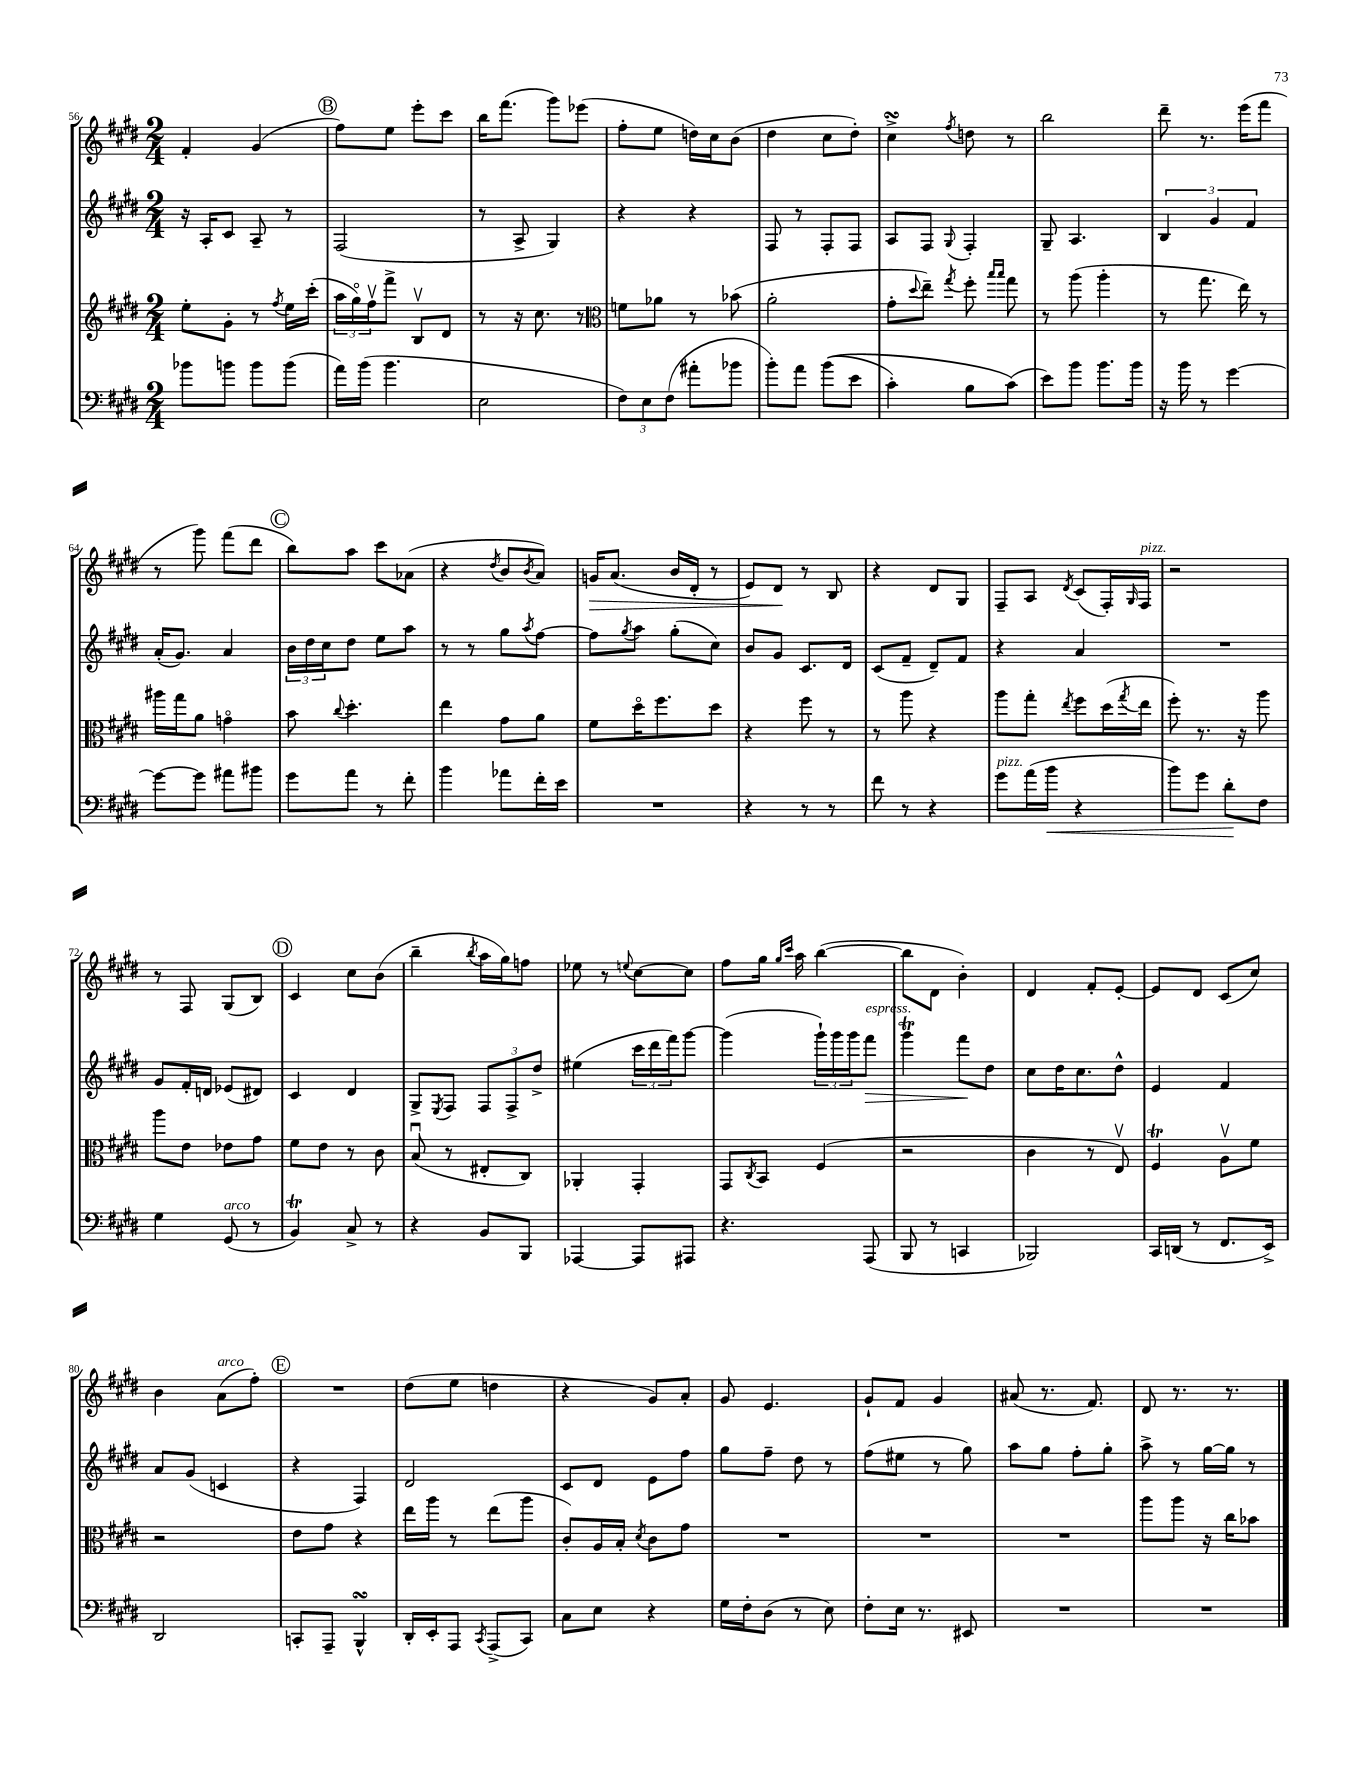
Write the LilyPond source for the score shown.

<<
\new StaffGroup <<
\new Staff = "s0" {
    \clef treble \key e \major \numericTimeSignature \time 2/4
    fis'4-. gis'4( |
    \mark \markup { \circle "B" } fis''8) e''8 e'''8-. cis'''8 |
    b''16 fis'''8.( gis'''8) ees'''8( |
    fis''8-. e''8 d''16) cis''16 b'8( |
    dis''4 cis''8 dis''8-.) |
    cis''4->\turn \acciaccatura { fis''8 } d''8 r8 |
    b''2 |
    dis'''8-- r8. e'''16( fis'''8 |
    r8 gis'''8) fis'''8( dis'''8 |
    \mark \markup { \circle "C" } b''8) a''8 cis'''8 aes'8( |
    r4 \acciaccatura { dis''8 } b'8 \acciaccatura { b'8 } a'8) |
    g'16\> a'8.( b'16 dis'16-. r8 |
    e'8) dis'8\! r8 b8 |
    r4 dis'8 gis8 |
    fis8-- a8 \acciaccatura { dis'8 } cis'8( fis16-.) \grace { gis16 } fis16^\markup { \italic "pizz." } |
    r2 |
    r8 fis8 gis8( b8) |
    \mark \markup { \circle "D" } cis'4 cis''8 b'8( |
    b''4-- \acciaccatura { b''8 } a''16 gis''16) f''8 |
    ees''8 r8 \appoggiatura { e''8 } cis''8~ cis''8 |
    fis''8 gis''16 \grace { gis''16 cis'''16 } a''16 b''4~( |
    b''8 dis'8 b'4-.) |
    dis'4 fis'8-. e'8~-. |
    e'8 dis'8 cis'8( cis''8) |
    b'4 a'8^\markup { \italic "arco" }( fis''8-.) |
    \mark \markup { \circle "E" } R2 |
    dis''8( e''8 d''4 |
    r4 gis'8) a'8-. |
    gis'8 e'4. |
    gis'8-! fis'8 gis'4 |
    ais'8( r8. fis'8.) |
    dis'8 r8. r8. \bar "|." |
}
\new Staff = "s1" {
    \clef treble \key e \major \numericTimeSignature \time 2/4
    r16 a16-. cis'8 a8-- r8 |
    \mark \markup { \circle "B" } fis2( |
    r8 a8-> gis4) |
    r4 r4 |
    fis8 r8 fis8-. fis8 |
    a8 fis8 \appoggiatura { gis8 } fis4-. |
    gis8-- a4. |
    \tuplet 3/2 { b4 gis'4 fis'4 } |
    a'16-.( gis'8.) a'4 |
    \mark \markup { \circle "C" } \tuplet 3/2 { b'16 dis''16 cis''16 } dis''8 e''8 a''8 |
    r8 r8 gis''8 \acciaccatura { a''8 } fis''8~ |
    fis''8 \acciaccatura { gis''8 } a''8 gis''8-.( cis''8) |
    b'8 gis'8 cis'8. dis'16 |
    cis'8( fis'8-- dis'8--) fis'8 |
    r4 a'4 |
    R2 |
    gis'8 fis'16-. d'16 ees'8( dis'8) |
    \mark \markup { \circle "D" } cis'4 dis'4 |
    gis8-> \acciaccatura { e8 } fis8 \tuplet 3/2 { fis8 fis8-> dis''8-> } |
    eis''4( \tuplet 3/2 { cis'''16 dis'''16 fis'''16) } gis'''8~ |
    gis'''4( \tuplet 3/2 { gis'''16-!) gis'''16 gis'''16 } fis'''8\>^\markup { \italic "espress." } |
    gis'''4\trill fis'''8\! dis''8 |
    cis''8 dis''16 cis''8. dis''8-^ |
    e'4 fis'4 |
    a'8 gis'8( c'4 |
    \mark \markup { \circle "E" } r4 fis4) |
    dis'2 |
    cis'8 dis'8 e'8 fis''8 |
    gis''8 fis''8-- dis''8 r8 |
    fis''8( eis''8 r8 gis''8) |
    a''8 gis''8 fis''8-. gis''8-. |
    a''8-> r8 gis''16~ gis''16 r8 \bar "|." |
}
\new Staff = "s2" {
    \clef treble \key e \major \numericTimeSignature \time 2/4
    e''8-. gis'8-. r8 \acciaccatura { fis''8 } e''16 cis'''16-.( |
    \mark \markup { \circle "B" } \tuplet 3/2 { a''16 gis''16\flageolet) fis''16\upbow } fis'''8-> b8\upbow dis'8 |
    r8 r16 cis''8. r8 |
    \clef alto f'8 aes'8 r8 bes'8( |
    a'2-. |
    gis'8-. \appoggiatura { dis''8 } e''8--) \acciaccatura { gis''8 } fis''8-. \grace { b''16 b''16 } gis''8 |
    r8 a''8( a''4-. |
    r8 gis''8. e''16) r8 |
    ais''16 gis''16 a'8 g'4\flageolet |
    \mark \markup { \circle "C" } b'8 \appoggiatura { cis''8 } dis''4.-. |
    e''4 gis'8 a'8 |
    fis'8 dis''16\flageolet fis''8. dis''8 |
    r4 fis''8 r8 |
    r8 a''8 r4 |
    a''8 gis''8-. \acciaccatura { e''8 } fis''8 dis''16( \acciaccatura { gis''8 } e''16 |
    fis''8-.) r8. r16 a''8 |
    a''8 e'8 ees'8 gis'8 |
    \mark \markup { \circle "D" } fis'8 e'8 r8 cis'8 |
    b8\downbow( r8 eis8-. cis8) |
    aes,4-. gis,4-. |
    gis,8 \acciaccatura { cis8 } b,8 fis4( |
    r2 |
    cis'4 r8 e8\upbow) |
    fis4\trill a8\upbow fis'8 |
    r2 |
    \mark \markup { \circle "E" } e'8 gis'8 r4 |
    e''16 a''16 r8 e''8( a''8 |
    cis'8-.) a16 b16-. \acciaccatura { dis'8 } cis'8 gis'8 |
    R2 |
    R2 |
    R2 |
    a''8 a''8 r16 cis''16 bes'8 \bar "|." |
}
\new Staff = "s3" {
    \clef bass \key e \major \numericTimeSignature \time 2/4
    bes'8 b'8 b'8 b'8( |
    \mark \markup { \circle "B" } a'16) b'16( b'4. |
    e2 |
    \tuplet 3/2 { fis8) e8 fis8( } ais'8-. bes'8 |
    b'8-.) a'8 b'8(\( e'8 |
    cis'4-.) b8 cis'8(\) |
    e'8) b'8 b'8. b'16 |
    r16 b'16 r8 gis'4~ |
    gis'8~ gis'8 ais'8 bis'8 |
    \mark \markup { \circle "C" } gis'8 a'8 r8 fis'8-. |
    b'4 aes'8 fis'16-. e'16 |
    R2 |
    r4 r8 r8 |
    fis'8 r8 r4 |
    gis'8^\markup { \italic "pizz." } a'16( b'16\< r4 |
    b'8) gis'8 dis'8-.\! fis8 |
    gis4 gis,8^\markup { \italic "arco" }( r8 |
    \mark \markup { \circle "D" } b,4\trill) cis8-> r8 |
    r4 b,8 b,,8 |
    aes,,4~ aes,,8 ais,,8 |
    r4. a,,8( |
    b,,8 r8 c,4 |
    bes,,2) |
    cis,16 d,16( r8 fis,8. e,16->) |
    dis,2 |
    \mark \markup { \circle "E" } c,8-. a,,8-- b,,4-^\turn |
    dis,16-. e,16-. a,,8 \acciaccatura { cis,8 } a,,8->( cis,8) |
    cis8 e8 r4 |
    gis16 fis16-. dis8( r8 e8) |
    fis8-. e16 r8. eis,8 |
    R2 |
    R2 \bar "|." |
}
>>
>>
\layout { \context { \Score currentBarNumber = #56 } }
